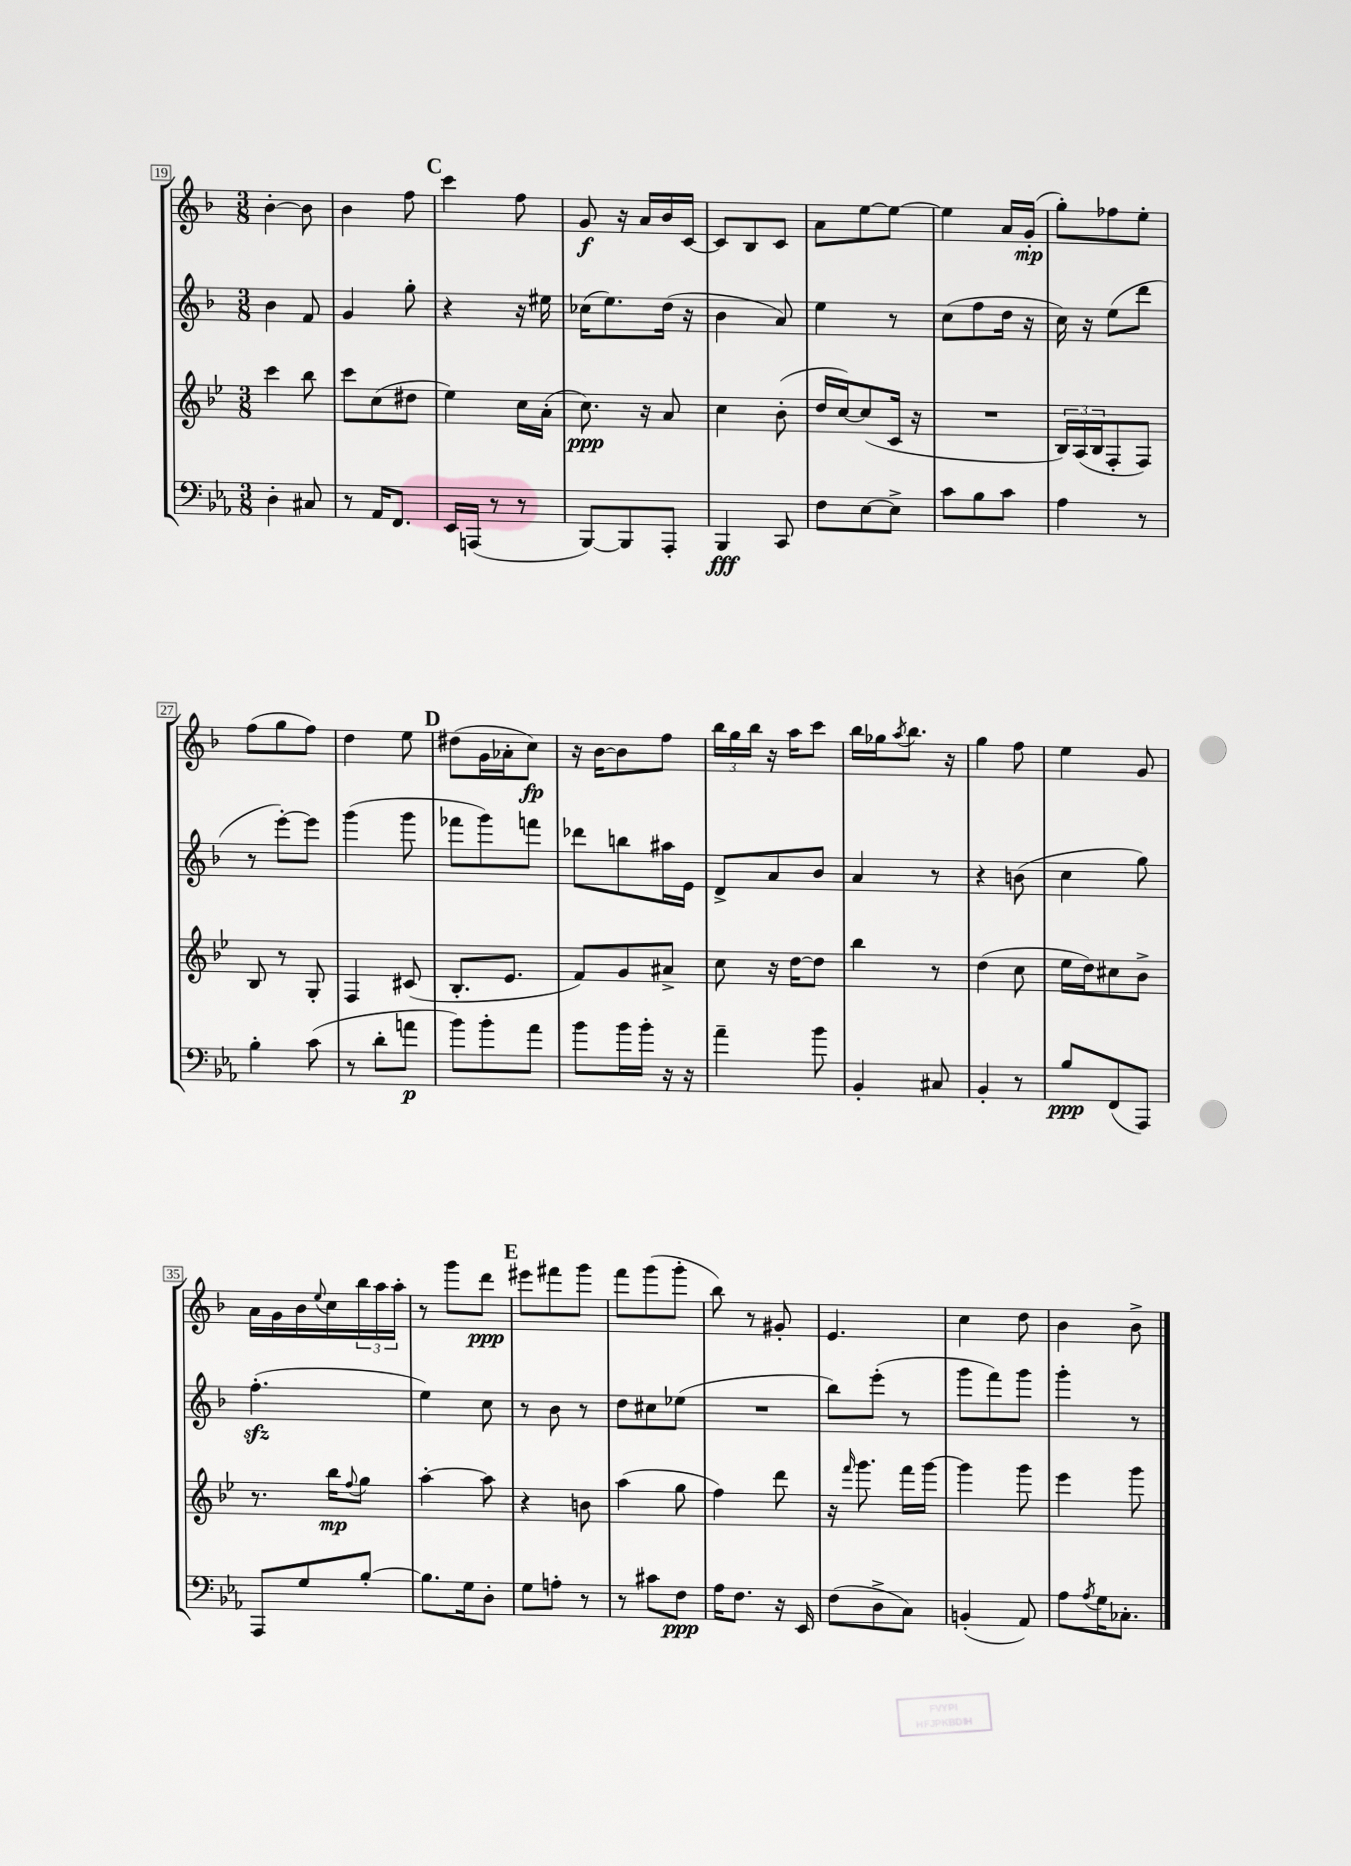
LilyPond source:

<<
\new StaffGroup <<
\new Staff = "s0" {
    \clef treble \key f \major \numericTimeSignature \time 3/8
    bes'4~-. bes'8 |
    bes'4 f''8 |
    \mark \markup { \bold "C" } c'''4 f''8 |
    g'8\f r16 a'16 bes'16 c'16~ |
    c'8 bes8 c'8 |
    a'8 e''8~ e''8~ |
    e''4 a'16 g'16-.\mp( |
    g''8-.) fes''8 e''8-. |
    f''8( g''8 f''8) |
    d''4 e''8 |
    \mark \markup { \bold "D" } dis''8( g'16 aes'16-. c''8\fp) |
    r16 bes'16~ bes'8 f''8 |
    \tuplet 3/2 { bes''16 g''16 bes''16 } r16 a''16 c'''8 |
    bes''16 ges''16 \acciaccatura { a''8 } bes''8. r16 |
    g''4 f''8 |
    e''4 g'8 |
    a'16 g'16 bes'16 \appoggiatura { e''8 } c''16 \tuplet 3/2 { bes''16 a''16 a''16-. } |
    r8 g'''8 d'''8\ppp |
    \mark \markup { \bold "E" } eis'''8 fis'''8 g'''8 |
    f'''8 g'''8( g'''8-. |
    bes''8) r8 gis'8-. |
    e'4. |
    c''4 d''8 |
    bes'4 bes'8-> \bar "|." |
}
\new Staff = "s1" {
    \clef treble \key f \major \numericTimeSignature \time 3/8
    bes'4 f'8 |
    g'4 g''8-. |
    \mark \markup { \bold "C" } r4 r16 eis''16 |
    ces''16( e''8.) d''16( r16 |
    bes'4 a'8) |
    e''4 r8 |
    c''8( f''8 d''16 r16 |
    c''16) r16 e''8( d'''8 |
    r8 e'''8~-.) e'''8 |
    g'''4( g'''8 |
    \mark \markup { \bold "D" } fes'''8 g'''8) f'''8 |
    des'''8 b''8 ais''16 e'16 |
    d'8-> a'8 bes'8 |
    a'4 r8 |
    r4 b'8( |
    c''4 g''8) |
    f''4.-.\sfz( |
    e''4) c''8 |
    \mark \markup { \bold "E" } r8 bes'8 r8 |
    d''8 cis''8 ees''8( |
    R4. |
    bes''8) e'''8-.( r8 |
    g'''8 f'''8) g'''8 |
    g'''4-. r8 \bar "|." |
}
\new Staff = "s2" {
    \clef treble \key bes \major \numericTimeSignature \time 3/8
    c'''4 bes''8 |
    c'''8 c''8( dis''8 |
    \mark \markup { \bold "C" } ees''4) c''16 a'16-.( |
    c''8.\ppp) r16 a'8 |
    c''4 bes'8-.( |
    d''16 c''16~) c''8( c'16 r16 |
    R4. |
    \tuplet 3/2 { bes16) a16( bes16 } f8-. f8) |
    bes8 r8 g8-. |
    f4 cis'8( |
    \mark \markup { \bold "D" } bes8.-. ees'8. |
    f'8) g'8 ais'8-> |
    c''8 r16 d''16~ d''8 |
    bes''4 r8 |
    d''4( c''8 |
    ees''16 d''16) cis''8 bes'8-> |
    r8. bes''16\mp \appoggiatura { f''8 } g''8 |
    a''4~-. a''8 |
    \mark \markup { \bold "E" } r4 b'8 |
    a''4( g''8 |
    f''4) d'''8 |
    r16 \grace { f'''16 } g'''8. f'''16 g'''16~ |
    g'''4 g'''8 |
    ees'''4 g'''8 \bar "|." |
}
\new Staff = "s3" {
    \clef bass \key ees \major \numericTimeSignature \time 3/8
    d4-. cis8 |
    r8 aes,16 f,8. |
    \mark \markup { \bold "C" } ees,16 a,,16( r8 r8 |
    bes,,8~) bes,,8 aes,,8-. |
    bes,,4\fff c,8 |
    f8 ees8~ ees8-> |
    c'8 bes8 c'8 |
    aes4 r8 |
    bes4-. c'8( |
    r8 d'8-. a'8\p |
    \mark \markup { \bold "D" } bes'8) bes'8-. aes'8 |
    bes'8 bes'16 bes'16-. r16 r16 |
    aes'4-- bes'8 |
    bes,4-. cis8 |
    bes,4-. r8 |
    bes8\ppp f,8( aes,,8) |
    aes,,8 g8 bes8~-. |
    bes8. g16 d8-. |
    \mark \markup { \bold "E" } g8 a8-. r8 |
    r8 cis'8 f8\ppp |
    aes16 f8. r16 ees,16 |
    f8( d8-> c8) |
    b,4-.( aes,8) |
    aes8 \acciaccatura { aes8 } g16 ces8.-. \bar "|." |
}
>>
>>
\layout { \context { \Score currentBarNumber = #19 \override BarNumber.stencil = #(make-stencil-boxer 0.1 0.3 ly:text-interface::print) } }
